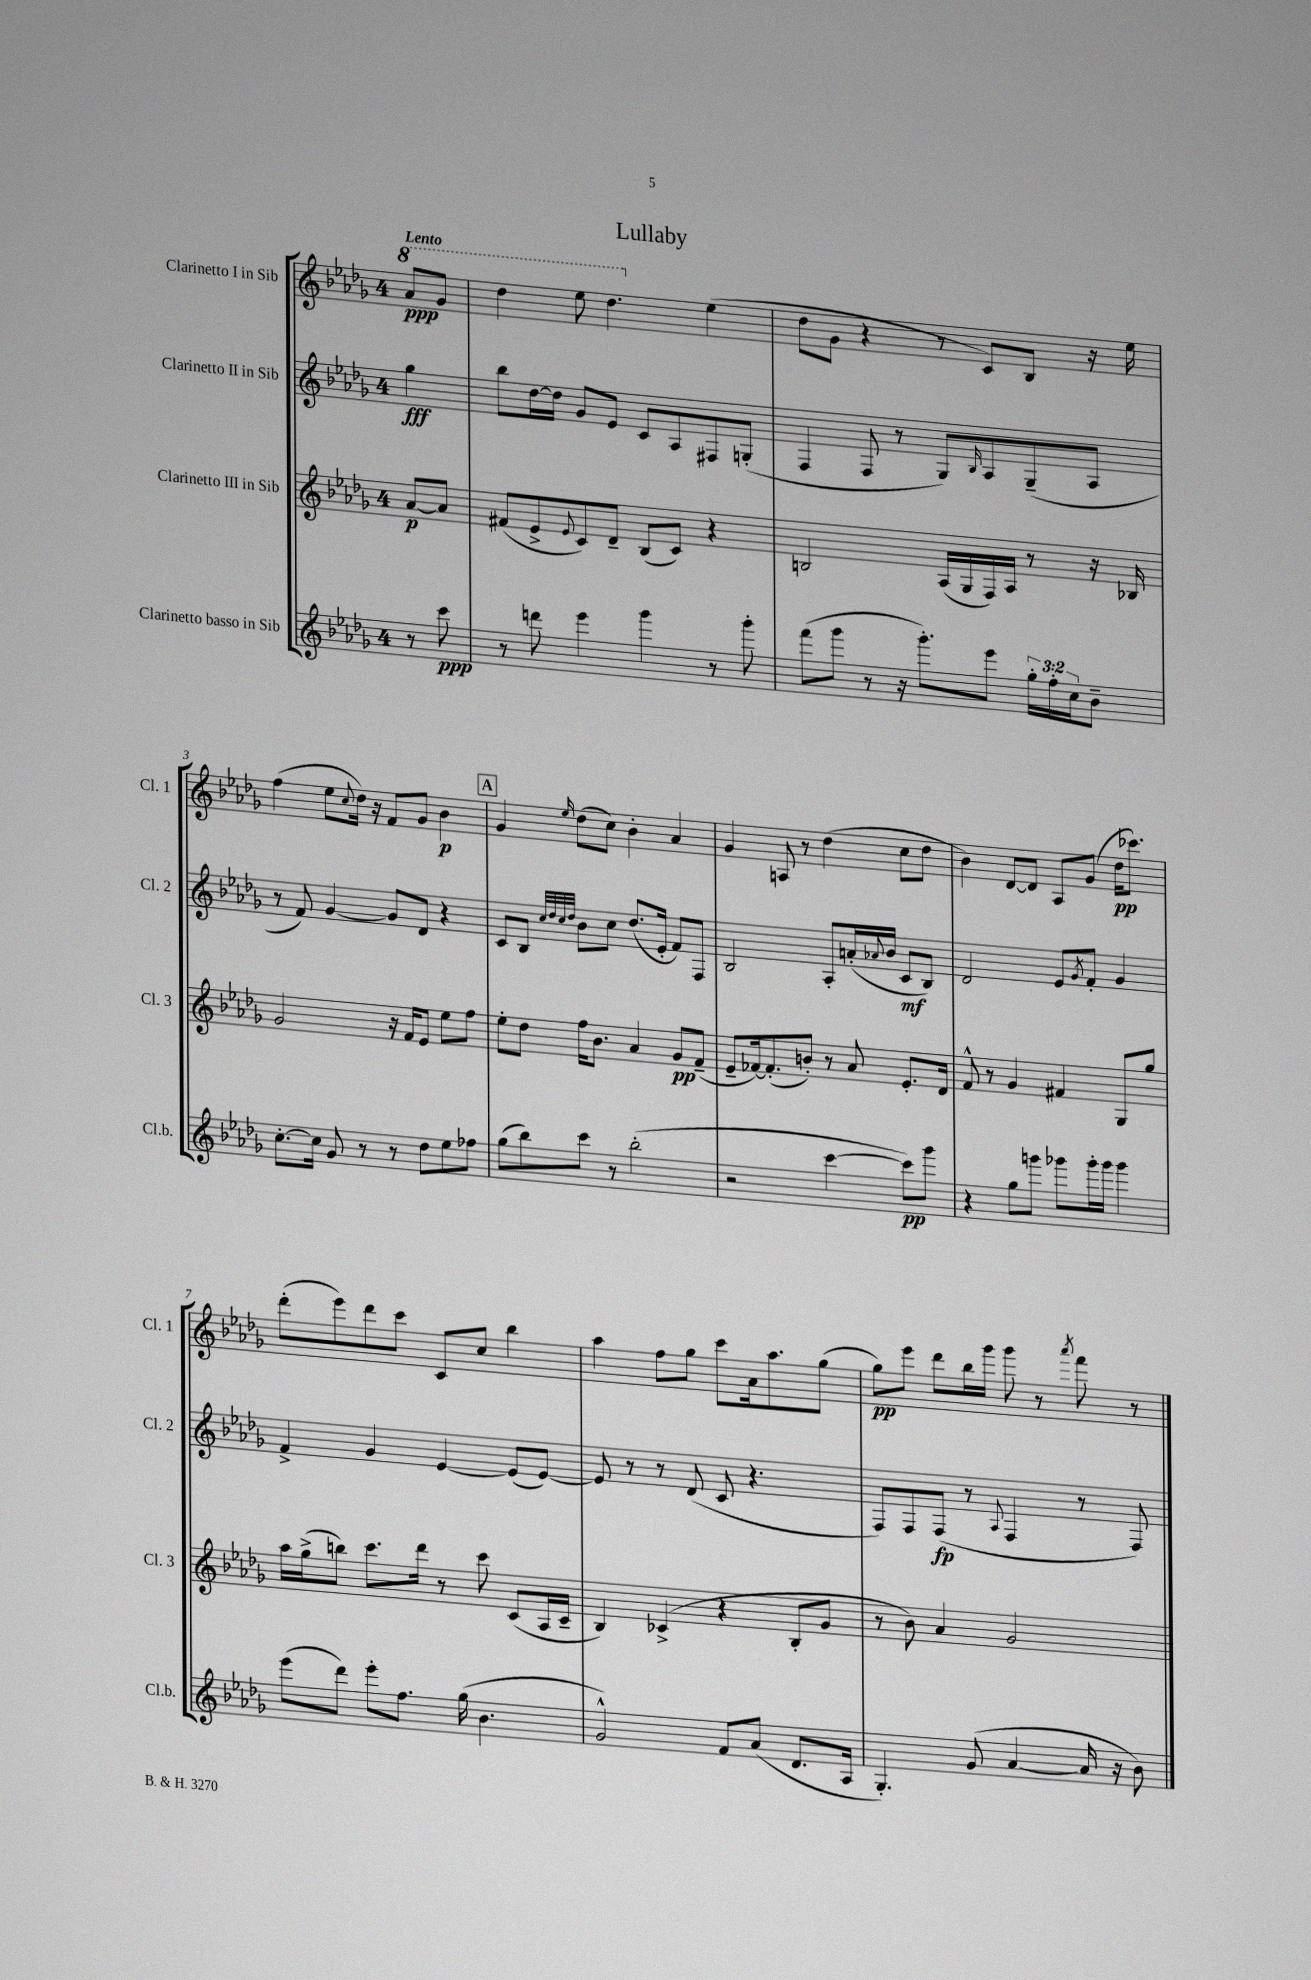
\header { title = "Lullaby" }
<<
\new StaffGroup <<
\new Staff = "s0" \with { instrumentName = "Clarinetto I in Sib" shortInstrumentName = "Cl. 1" } {
    \clef treble \key des \major \once \override Staff.TimeSignature.style = #'single-digit \time 4/4 \partial 4 \tempo "Lento"
    \ottava #1 aes''8\ppp ges''8 |
    des'''4 ees'''8 des'''4. \ottava #0 ees''4( |
    des''8 ges'8 r4 r8 c'8) bes8 r16 ees''16 |
    f''4( ees''8 \appoggiatura { c''8 } des''16) r16 f'8 ges'8 bes'4\p |
    \mark \markup { \box "A" } ges'4 \grace { ees''16 } des''8( c''8) bes'4-. aes'4 |
    ges'4 a8 r8 des''4( c''8 des''8 |
    bes'4) des'8~ des'8 aes8 ges'8( des''16\pp ces'''8.) |
    des'''8-.( ees'''8) des'''8 c'''8 c'8 c''8 bes''4 |
    aes''4 f''8 ges''8 c'''8 aes'16 aes''8. ges''8( |
    ges''8\pp) ees'''8 des'''8 bes''16 ges'''16 ges'''8 r8 \acciaccatura { aes'''8 } f'''8 r8 \bar "|." |
}
\new Staff = "s1" \with { instrumentName = "Clarinetto II in Sib" shortInstrumentName = "Cl. 2" } {
    \clef treble \key des \major \once \override Staff.TimeSignature.style = #'single-digit \time 4/4 \partial 4
    ges''4\fff |
    bes''8 des''16~ des''16 ges'8 ees'8 c'8 aes8 fis8 g8-.( |
    f4 f8 r8 ges8) \grace { bes16 } aes8 ges8--( aes8 |
    r8 f'8) ges'4~ ges'8 des'8 r4 |
    \mark \markup { \box "A" } c'8 bes8 \grace { c''32 des''32 c''32 des''32 } bes'8 c''8 des''8.( ees'16-. f'8) f8 |
    bes2 aes8-. a'16-.( \appoggiatura { aes'8 } bes'16 c'8\mf bes8) |
    des'2 ees'8 \acciaccatura { ges'8 } f'8-. ges'4 |
    f'4-> ges'4 ees'4~ ees'8( ees'8~) |
    ees'8 r8 r8 des'8( c'8 r4. |
    f8) f8 f8\fp( r8 \appoggiatura { aes8 } f4 r8 f8) \bar "|." |
}
\new Staff = "s2" \with { instrumentName = "Clarinetto III in Sib" shortInstrumentName = "Cl. 3" } {
    \clef treble \key des \major \once \override Staff.TimeSignature.style = #'single-digit \time 4/4 \partial 4
    aes'8~\p aes'8 |
    fis'8( ees'8-> \appoggiatura { ees'8 } c'8) des'8-- bes8( c'8) r4 |
    b2 aes16( ges16 f16) aes16 r8 r16 bes16 |
    ges'2 r16 f'16 ees'8 ees''8 f''8 |
    \mark \markup { \box "A" } ees''8-. des''8 f''16 bes'8. aes'4 ges'8\pp f'8--( |
    ees'8-- fes'16~) fes'8.-.( b'8-.) r8 aes'8 ees'8.-. des'16 |
    f'8-^ r8 ges'4 fis'4 ges8 ges''8 |
    aes''16 ges''16->( b''8) c'''8. des'''16 r8 c'''8 c'8( aes16 c'16-- |
    bes4) ces'4->( r4 bes8-. ges'8 |
    r8 bes'8) aes'4 ges'2 \bar "|." |
}
\new Staff = "s3" \with { instrumentName = "Clarinetto basso in Sib" shortInstrumentName = "Cl.b." } {
    \clef treble \key des \major \once \override Staff.TimeSignature.style = #'single-digit \time 4/4 \override Staff.TupletNumber.text = #tuplet-number::calc-fraction-text \partial 4
    r8 c'''8\ppp |
    r8 d'''8 ees'''4 ges'''4 r8 ges'''8-. |
    f'''8( ges'''8 r8 r16 ges'''8.-.) ees'''8 \tuplet 3/2 { ges''16-. f''16-. c''16 } bes'8-- |
    c''8.~-. c''16 ges'8 r8 r8 des''8 ees''8 fes''8 |
    \mark \markup { \box "A" } ges''8( bes''8) c'''8 r8 bes''2-.( |
    r2 c'''4~ c'''8\pp) ges'''8 |
    r4 ges''8 g'''8 ges'''8 ges'''16-. ges'''16 ges'''4 |
    ees'''8( des'''8) ees'''8-. f''8. ges''16( bes'4. |
    ges'2-^) f'8 aes'8( des'8. aes16 |
    ges4.-.) ges'8( aes'4~ aes'16 r16 bes'8) \bar "|." |
}
>>
>>
